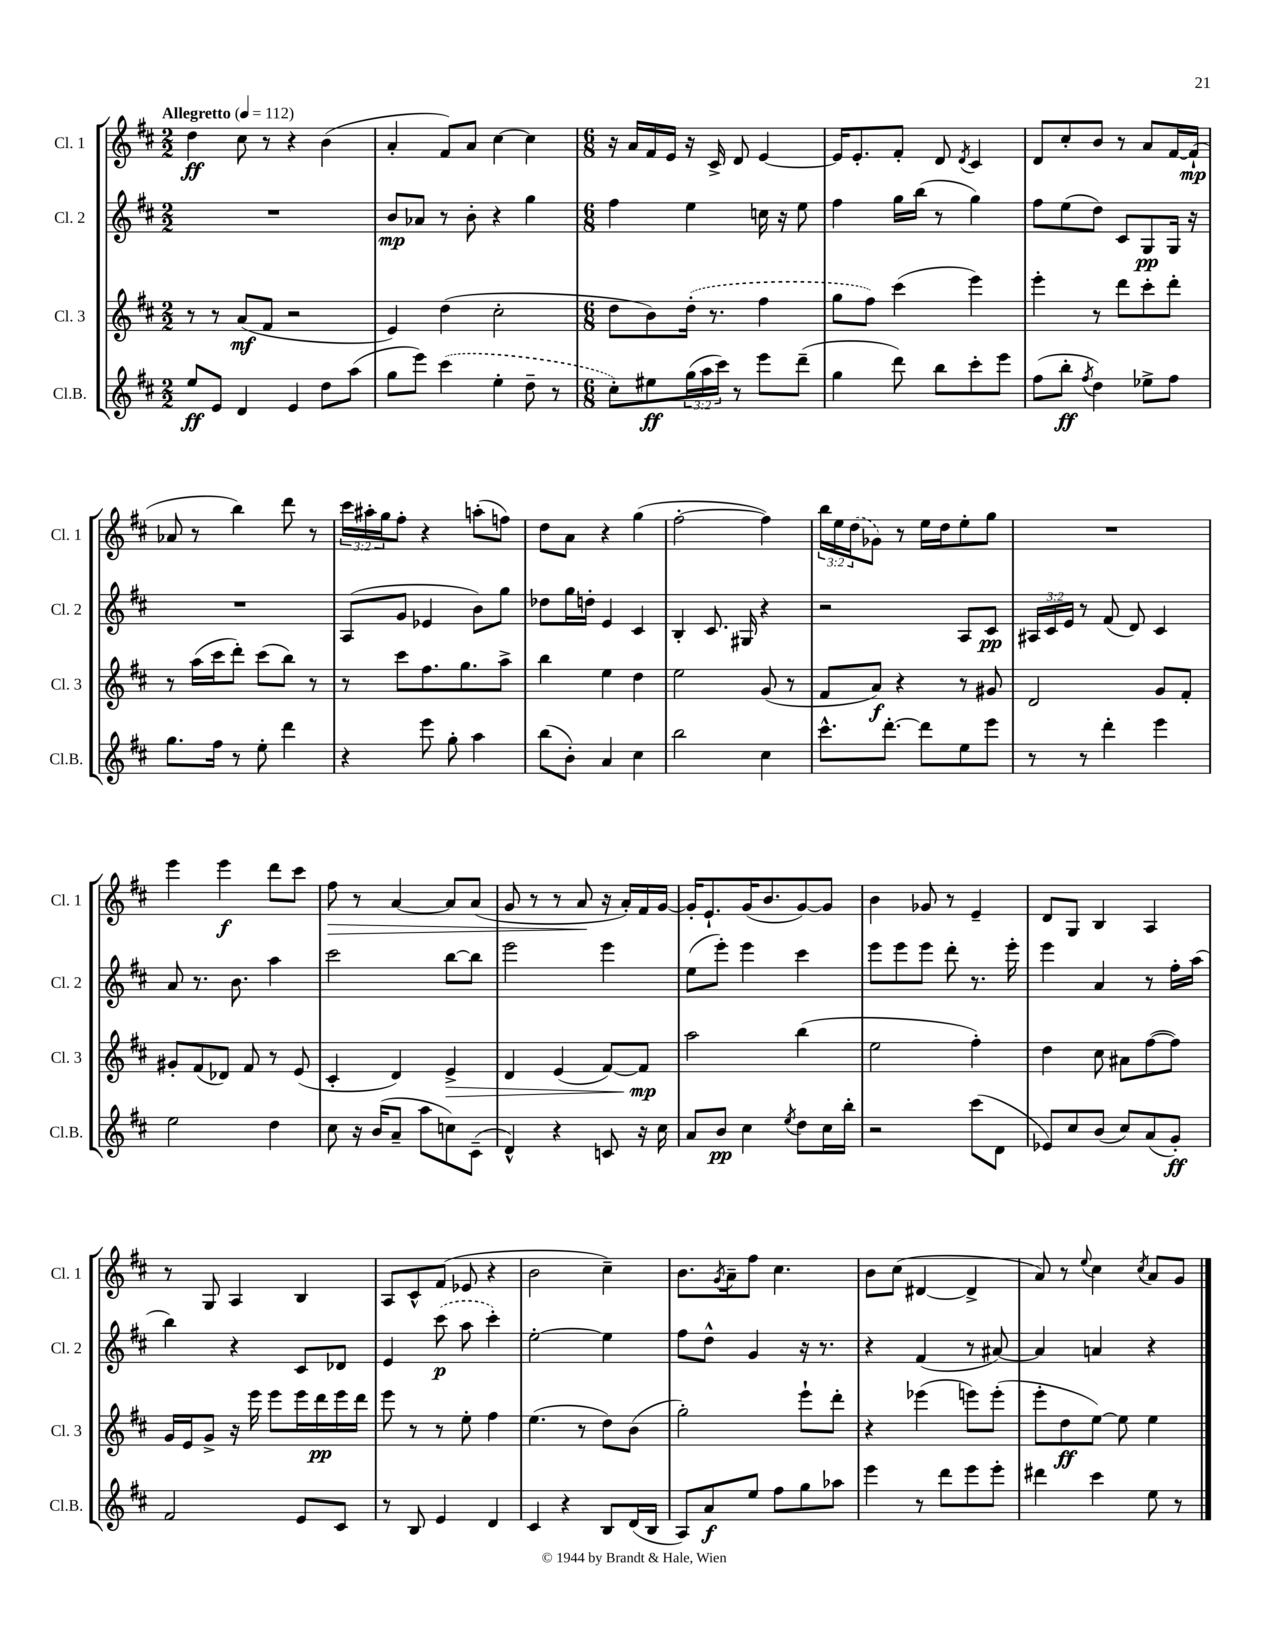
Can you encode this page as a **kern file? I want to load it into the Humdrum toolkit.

**kern	**dynam	**kern	**dynam	**kern	**dynam	**kern	**dynam
*part4	*part4	*part3	*part3	*part2	*part2	*part1	*part1
*staff4	*staff4	*staff3	*staff3	*staff2	*staff2	*staff1	*staff1
*I"Cl.B.	*	*I"Cl. 3	*	*I"Cl. 2	*	*I"Cl. 1	*
*I'Cl.B.	*	*I'Cl. 3	*	*I'Cl. 2	*	*I'Cl. 1	*
*clefG2	*	*clefG2	*	*clefG2	*	*clefG2	*
*k[f#c#]	*	*k[f#c#]	*	*k[f#c#]	*	*k[f#c#]	*
*M2/2	*	*M2/2	*	*M2/2	*	*M2/2	*
*MM112	*	*MM112	*	*MM112	*	*MM112	*
=1	=1	=1	=1	=1	=1	=1	=1
!	!	!	!	!	!	!LO:TX:a:B:t=Allegretto	!
8ee/L	ff	8r	.	1r	.	4dd\	ff
8e/J	.	8r	.	.	.	.	.
4d/	.	(8a/L	mf	.	.	8cc#\	.
.	.	8f#/J	.	.	.	8r	.
4e/	.	2r	.	.	.	4r	.
8dd\L	.	.	.	.	.	(4b\	.
(8aa\J	.	.	.	.	.	.	.
=2	=2	=2	=2	=2	=2	=2	=2
8gg\L	.	4e/)	.	8b/L	mp	4a'/	.
8eee\J)	.	.	.	8a-X/J	.	.	.
(4ccc#\	.	(4dd\	.	8r	.	8f#/L)	.
.	.	.	.	8b'\	.	8a/J	.
4ee'\	.	2cc#'\	.	4r	.	[4cc#\	.
8dd~\	.	.	.	4gg\	.	4cc#\]	.
8r	.	.	.	.	.	.	.
=3	=3	=3	=3	=3	=3	=3	=3
*M6/8	*	*M6/8	*	*M6/8	*	*M6/8	*
8cc#'\L)	.	8dd\L	.	4ff#\	.	16r	.
.	.	.	.	.	.	16a/LL	.
8ee#X\	ff	8b\)	.	.	.	16f#/	.
.	.	.	.	.	.	16e/JJ	.
(24gg\L	.	(16dd'\Jk	.	4ee\	.	16r	.
24aa\	.	.	.	.	.	.	.
.	.	8.r	.	.	.	16c#^/	.
24ccc#\JJ)	.	.	.	.	.	.	.
8r	.	.	.	.	.	8d/	.
8eee\L	.	4ff#\	.	16ccn\	.	[4e/	.
.	.	.	.	16r	.	.	.
(8ddd~\J	.	.	.	8ee\	.	.	.
=4	=4	=4	=4	=4	=4	=4	=4
4gg\	.	8gg\L	.	4ff#\	.	16e/KL]	.
.	.	.	.	.	.	8.e'/	.
.	.	8ff#\J)	.	.	.	.	.
8ddd\)	.	(4ccc#\	.	16gg\LL	.	8f#'/J	.
.	.	.	.	(16bb\JJ	.	.	.
8bb\L	.	.	.	8r	.	8d/	.
.	.	.	.	.	.	8qd/	.
8ccc#'\	.	4eee\)	.	4gg\)	.	4c#/	.
8eee\J	.	.	.	.	.	.	.
=5	=5	=5	=5	=5	=5	=5	=5
(8ff#\L	.	4eee'\	.	8ff#\L	.	8d/L	.
8bb'\J	ff	.	.	(8ee\	.	8cc#'/	.
8qff#/	.	.	.	.	.	.	.
4dd\)	.	8r	.	8dd\J)	.	8b/J	.
.	.	8ddd\L	.	8c#/L	.	8r	.
8ee-X^\L	.	8ccc#'\	.	8G/	pp	8a/L	.
8ff#\J	.	8ddd'\J	.	16G/Jk	.	[16f#/L	.
.	.	.	.	16r	.	(16f#`/JJ]	mp
!!LO:LB:g=z
=6	=6	=6	=6	=6	=6	=6	=6
8.gg\L	.	8r	.	2.r	.	8a-X/	.
.	.	(16aa\LL	.	.	.	8r	.
16ff#\Jk	.	16ccc#\J	.	.	.	.	.
8r	.	8ddd'\J)	.	.	.	4bb\)	.
8ee'\	.	(8ccc#\L	.	.	.	.	.
4ddd\	.	8bb\J)	.	.	.	8ddd\	.
.	.	8r	.	.	.	8r	.
=7	=7	=7	=7	=7	=7	=7	=7
4r	.	8r	.	(8A/L	.	24ccc#\LL	.
.	.	.	.	.	.	24aa#X'\	.
.	.	.	.	.	.	24gg\J	.
.	.	8ccc#\L	.	8g/J	.	8ff#'\J	.
8eee\	.	8.ff#\	.	4e-X/	.	4r	.
8gg'\	.	.	.	.	.	.	.
.	.	8.gg\	.	.	.	.	.
4aa\	.	.	.	8b\L)	.	(8aan'\L	.
.	.	8aa^\J	.	8gg\J	.	8ffn\J)	.
=8	=8	=8	=8	=8	=8	=8	=8
(8bb\L	.	4bb\	.	8dd-X\L	.	8dd\L	.
8b'\J)	.	.	.	16gg\L	.	8a\J	.
.	.	.	.	16ddn'\JJ	.	.	.
4a/	.	4ee\	.	4e/	.	4r	.
4cc#\	.	4dd\	.	4c#/	.	(4gg\	.
=9	=9	=9	=9	=9	=9	=9	=9
2bb\	.	2ee\	.	4B'/	.	[2ff#'\	.
.	.	.	.	8.c#/	.	.	.
.	.	.	.	16G#X/	.	.	.
4cc#\	.	(8g/	.	4r	.	4ff#\])	.
.	.	8r	.	.	.	.	.
=10	=10	=10	=10	=10	=10	=10	=10
8.ccc#^^\L	.	8f#/L	.	2r	.	24bb\LL	.
.	.	.	.	.	.	24ee\	.
.	.	.	.	.	.	(24dd\J	.
.	.	8a/J)	f	.	.	8g-X\J)	.
[8.ddd'\J	.	.	.	.	.	.	.
.	.	4r	.	.	.	8r	.
8ddd\L]	.	.	.	.	.	16ee\LL	.
.	.	.	.	.	.	16dd\J	.
8ee\	.	8r	.	8A/L	.	8ee'\	.
8eee\J	.	8g#X/	.	8c#/J	pp	8gg\J	.
=11	=11	=11	=11	=11	=11	=11	=11
8r	.	2d/	.	24A#X/LL	.	2.r	.
.	.	.	.	24c#/	.	.	.
.	.	.	.	24e/JJ	.	.	.
8r	.	.	.	8r	.	.	.
4ddd'\	.	.	.	(8f#/	.	.	.
.	.	.	.	8d/)	.	.	.
4eee\	.	8g/L	.	4c#/	.	.	.
.	.	8f#'/J	.	.	.	.	.
!!LO:LB:g=z
=12	=12	=12	=12	=12	=12	=12	=12
2ee\	.	8g#X'/L	.	8a/	.	4eee\	.
.	.	(8f#/	.	8.r	.	.	.
.	.	8d-X/J)	.	.	.	4eee\	f
.	.	.	.	8.b\	.	.	.
.	.	8f#/	.	.	.	.	.
4dd\	.	8r	.	4aa\	.	8ddd\L	.
.	.	(8e/	.	.	.	8ccc#\J	.
=13	=13	=13	=13	=13	=13	=13	=13
!	!	!	!	!	!	!	!LO:HP:b
8cc#\	.	4c#'/	.	2ccc#\	.	8ff#\	>
16r	.	.	.	.	.	8r	.
(16b/KL	.	.	.	.	.	.	.
8a~/J	.	4d/)	.	.	.	[4a/	.
8aa\L	.	.	.	.	.	.	.
!	!	!	!LO:HP:b	!	!	!	!
8ccn\)	.	4e^/	>	[8bb\L	.	8a/L]	.
(8c#~\J	.	.	.	8bb\J]	.	(8a/J	.
=14	=14	=14	=14	=14	=14	=14	=14
4d^^/)	.	4d/	.	2eee\	.	8g/	.
.	.	.	.	.	.	8r	.
4r	.	(4e/	.	.	.	8r	.
.	.	.	.	.	.	8a/	.
8cn/	.	[8f#/L)	.	4eee\	.	16r	]
.	.	.	.	.	.	16a'/LL)	.
16r	.	8f#/J]	mp	.	.	16f#/	.
16cc#\	.	.	.	.	.	[16g/JJ	.
.	.	.	]	.	.	.	.
=15	=15	=15	=15	=15	=15	=15	=15
8a/L	.	2aa\	.	(8ee\L	.	16g'/KL]	.
.	.	.	.	.	.	8.e`/	.
8b/J	pp	.	.	8eee'\J)	.	.	.
4cc#\	.	.	.	4eee\	.	(16g/K	.
.	.	.	.	.	.	8.b/	.
8qee/	.	.	.	.	.	.	.
8dd\L	.	(4bb\	.	4ccc#\	.	[8g/)	.
16cc#\L	.	.	.	.	.	8g/J]	.
16bb'\JJ	.	.	.	.	.	.	.
=16	=16	=16	=16	=16	=16	=16	=16
2r	.	2ee\	.	8eee\L	.	4b\	.
.	.	.	.	8eee\	.	.	.
.	.	.	.	8eee\J	.	8g-X/	.
.	.	.	.	8ddd'\	.	8r	.
(8ccc#\L	.	4ff#'\)	.	8.r	.	4e~/	.
8d\J	.	.	.	.	.	.	.
.	.	.	.	16eee'\	.	.	.
=17	=17	=17	=17	=17	=17	=17	=17
8e-X/L)	.	4dd\	.	4eee\	.	8d/L	.
8cc#/	.	.	.	.	.	8G/J	.
(8b/J	.	8cc#\	.	4a/	.	4B/	.
8cc#/L)	.	8a#X\L	.	.	.	.	.
(8a/	.	([8ff#\	.	8r	.	4A/	.
8g'/J)	ff	8ff#\J])	.	16ff#'\LL	.	.	.
.	.	.	.	(16aa\JJ	.	.	.
!!LO:LB:g=z
=18	=18	=18	=18	=18	=18	=18	=18
2f#/	.	16g/LL	.	4bb\)	.	8r	.
.	.	16e/J	.	.	.	.	.
.	.	8g^/J	.	.	.	8G/	.
.	.	16r	.	4r	.	4A/	.
.	.	16eee\	.	.	.	.	.
.	.	8eee\L	.	.	.	.	.
8e/L	.	16eee\L	.	8c#/L	.	4B/	.
.	.	16ddd\	pp	.	.	.	.
8c#/J	.	16eee\	.	8d-X/J	.	.	.
.	.	16ddd\JJ	.	.	.	.	.
=19	=19	=19	=19	=19	=19	=19	=19
8r	.	8eee\	.	4e/	.	8A/L	.
8B/	.	8r	.	.	.	8c#^^/	.
4e/	.	8r	.	(8ccc#\	p	(8f#/J	.
.	.	8ee'\	.	8aa\	.	8e-X/	.
4d/	.	4ff#\	.	4ccc#'\)	.	4r	.
=20	=20	=20	=20	=20	=20	=20	=20
4c#/	.	(4.ee\	.	[2ee'\	.	2b\	.
4r	.	.	.	.	.	.	.
.	.	8r	.	.	.	.	.
8B/L	.	8dd\L)	.	4ee\]	.	4cc#~\)	.
(16d/L	.	(8b\J	.	.	.	.	.
16B/JJ	.	.	.	.	.	.	.
=21	=21	=21	=21	=21	=21	=21	=21
8A/L)	.	2gg'\)	.	8ff#\L	.	8.b\L	.
8a/	f	.	.	8dd^^\J	.	.	.
.	.	.	.	.	.	8qg/	.
.	.	.	.	.	.	16a~\k	.
8ee/J	.	.	.	4g/	.	8ff#\J	.
8ff#\L	.	.	.	.	.	4.cc#\	.
8gg\	.	8eee`\L	.	16r	.	.	.
.	.	.	.	8.r	.	.	.
8aa-X\J	.	8ddd'\J	.	.	.	.	.
=22	=22	=22	=22	=22	=22	=22	=22
4eee\	.	4r	.	4r	.	8b\L	.
.	.	.	.	.	.	(8cc#\J	.
8r	.	(4eee-X\	.	(4f#/	.	[4d#X/	.
8ddd\L	.	.	.	.	.	.	.
8eee\	.	8eeen\L)	.	8r	.	4d#^/]	.
8eee'\J	.	(8eee'\J	.	[8a#X/)	.	.	.
=23	=23	=23	=23	=23	=23	=23	=23
4ddd#X\	.	8eee'\L	.	4a#/]	.	8a/)	.
.	.	8dd\	ff	.	.	8r	.
.	.	.	.	.	.	8qqee/	.
4ccc#\	.	[8ee\J)	.	4an/	.	4cc#\	.
.	.	8ee\]	.	.	.	.	.
.	.	.	.	.	.	8qcc#/	.
8ee\	.	4ee\	.	4r	.	8a/L	.
8r	.	.	.	.	.	8g/J	.
==	==	==	==	==	==	==	==
*-	*-	*-	*-	*-	*-	*-	*-
